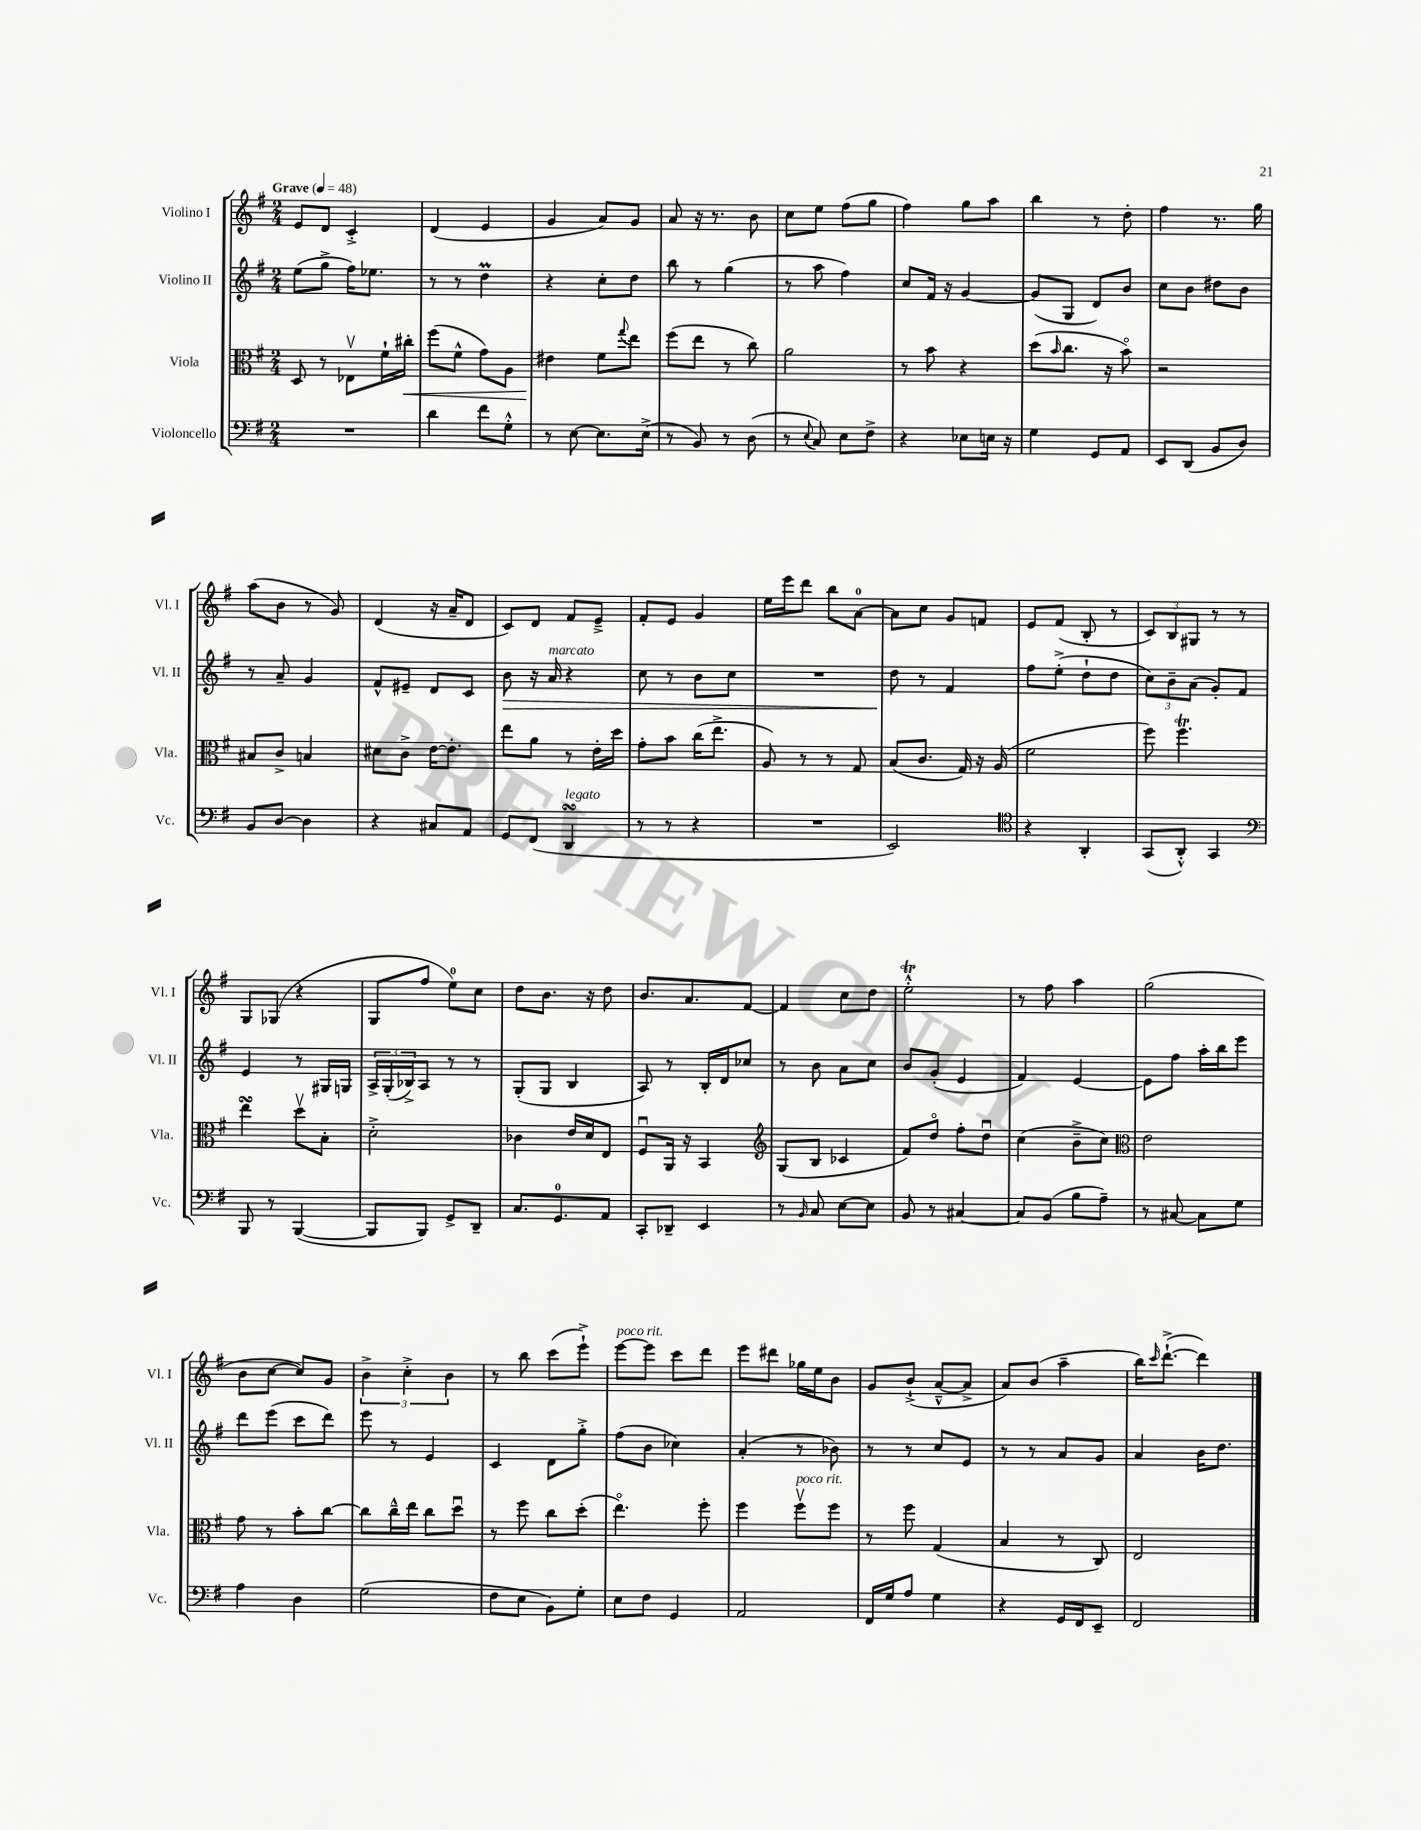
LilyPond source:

<<
\new StaffGroup <<
\new Staff = "s0" \with { instrumentName = "Violino I" shortInstrumentName = "Vl. I" } {
    \clef treble \key g \major \numericTimeSignature \time 2/4 \tempo "Grave" 4 = 48
    e'8 d'8 c'4-.-> |
    d'4( e'4 |
    g'4 a'8) g'8 |
    a'8 r16 r8. b'8 |
    c''8 e''8 fis''8( g''8 |
    fis''4) g''8 a''8 |
    b''4 r8 d''8-. |
    fis''4 r8. g''16 |
    a''8( b'8 r8 g'8) |
    d'4( r16 a'16-- d'8 |
    c'8) d'8 fis'8 e'8---> |
    fis'8-. e'8 g'4 |
    e''16 e'''16 d'''8 b''8 a'8-0~ |
    a'8 c''8 g'8 f'8 |
    e'8 fis'8( b8-. r8 |
    \tuplet 3/2 { c'8) b8 gis8 } r8 r8 |
    g8 ges8( r4 |
    g8 fis''8 e''8-0) c''8 |
    d''8 b'8. r16 d''8 |
    b'8. a'8. fis'8~ |
    fis'4 c''8 d''8 |
    e''2-.-^\trill |
    r8 fis''8 a''4 |
    g''2( |
    b'8 c''8~ c''8) g'8 |
    \tuplet 3/2 { b'4-> c''4-.-> b'4 } |
    r8 b''8 c'''8( e'''8-!->) |
    e'''8~^\markup { \italic "poco rit." } e'''8 c'''8 d'''8 |
    e'''8 dis'''8 ges''16 e''16 b'8 |
    g'8 b'8-!->( a'8~---^ a'8-> |
    a'8) b'8( a''4-- |
    b''16) \grace { c'''16 } d'''8.~-!->( d'''4) \bar "|." |
}
\new Staff = "s1" \with { instrumentName = "Violino II" shortInstrumentName = "Vl. II" } {
    \clef treble \key g \major \numericTimeSignature \time 2/4
    e''8( g''8-> fis''16) ees''8. |
    r8 r8 d''4\prall |
    r4 c''8-. d''8 |
    b''8 r8 g''4( |
    r8 a''8 fis''4) |
    c''8 fis'16 r16 g'4~ |
    g'8( g8 d'8) b'8 |
    c''8 b'8 dis''8 b'8 |
    r8 a'8-- g'4 |
    fis'8-^ eis'8-- d'8 c'8 |
    b'8\> r16 a'16^\markup { \italic "marcato" } r4 |
    c''8 r8 b'8 c''8 |
    R2 |
    d''8\! r8 fis'4 |
    fis''8 e''8-.->( d''8-! d''8 |
    \tuplet 3/2 { c''8) b'8-- a'8( } g'8-.) fis'8 |
    e'4 r8 gis16 g16 |
    \tuplet 3/2 { a16-> g16-.( bes16->) } a8 r8 r8 |
    g8-.( g8 b4 |
    a8) r8 b16-. d'16 ces''8 |
    r8 b'8 a'8 c''8 |
    b'8 g'8-.( e'4 |
    fis'4) e'4~ |
    e'8 fis''8 a''16-. b''16 e'''8 |
    d'''8 e'''8( c'''8 d'''8) |
    e'''8 r8 e'4 |
    c'4 d'8 g''8-.-> |
    fis''8( b'8 ces''4) |
    a'4-.( r8 bes'8) |
    r8 r8 c''8 e'8 |
    r8 r8 a'8 g'8 |
    a'4 b'16 d''8. \bar "|." |
}
\new Staff = "s2" \with { instrumentName = "Viola" shortInstrumentName = "Vla." } {
    \clef alto \key g \major \numericTimeSignature \time 2/4
    d8 r8 ees8\upbow fis'16-! cis''16-.\< |
    fis''8( fis'8-^ g'8) a8 |
    eis'4\! fis'8 \appoggiatura { g''8 } e''8 |
    fis''8( e''8 r8 c''8) |
    a'2 |
    r8 b'8 r4 |
    d''8( \grace { b'16 } c''8. r16 b'8\flageolet) |
    r2 |
    bis8 c'8-> b4 |
    dis'8 c'8-> e'16~ e'8.-. |
    e''8 a'8 r8 e'16-. d''16 |
    g'8-. b'8 c''16( e''8.-> |
    a8) r8 r8 g8 |
    b8( c'8. g16) r16 a16( |
    fis'2 |
    fis''8) fis''4.\trill |
    e''4\turn d''8\upbow b8-. |
    d'2-.-> |
    ces'4 e'16 d'16 e8 |
    fis8\downbow a,16 r16 b,4 |
    \clef treble g8( b8 ces'4 |
    fis'8) d''8\flageolet fis''8-. d''8\downbow |
    c''4( b'8---> c''8) |
    \clef alto e'2 |
    g'8 r8 b'8-. c''8~ |
    c''8 c''16---^ e''16 c''8 d''8\downbow |
    r8 fis''8 c''8 d''8-.( |
    e''4.\flageolet) fis''8-. |
    fis''4 fis''8\upbow^\markup { \italic "poco rit." } fis''8 |
    r8 fis''8 g4( |
    b4 r8 c8) |
    e2 \bar "|." |
}
\new Staff = "s3" \with { instrumentName = "Violoncello" shortInstrumentName = "Vc." } {
    \clef bass \key g \major \numericTimeSignature \time 2/4
    R2 |
    d'4 fis'8 g8-.-^ |
    r8 e8~ e8. e16->( |
    r8 b,8) r8 d8( |
    r8 \appoggiatura { e8 } c8) e8 fis8-> |
    r4 ees8 e16 r16 |
    g4 g,8 a,8 |
    e,8 d,8( b,8 d8) |
    b,8 d8~ d4 |
    r4 cis8 a,8 |
    g,8 fis,8( d,4\turn^\markup { \italic "legato" } |
    r8 r8 r4 |
    R2 |
    e,2) |
    \clef tenor r4 a,4-. |
    g,8( a,8-.-^) g,4 |
    \clef bass b,,8 r8 b,,4~( |
    b,,8 b,,8) g,8-> d,8-- |
    c8. g,8.-0 a,8 |
    c,8-. des,8-- e,4 |
    r8 \grace { b,16 } c8 e8~ e8 |
    b,8 r8 cis4~ |
    cis8 b,8( b8 a8--) |
    r8 cis8~ cis8 g8 |
    a4 d4 |
    g2( |
    fis8 e8 b,8) g8-. |
    e8 fis8 g,4 |
    a,2 |
    fis,16 g16 a8 g4 |
    r4 g,16 fis,16 e,8-- |
    fis,2 \bar "|." |
}
>>
>>
\layout { \context { \Score \remove "Bar_number_engraver" } }
